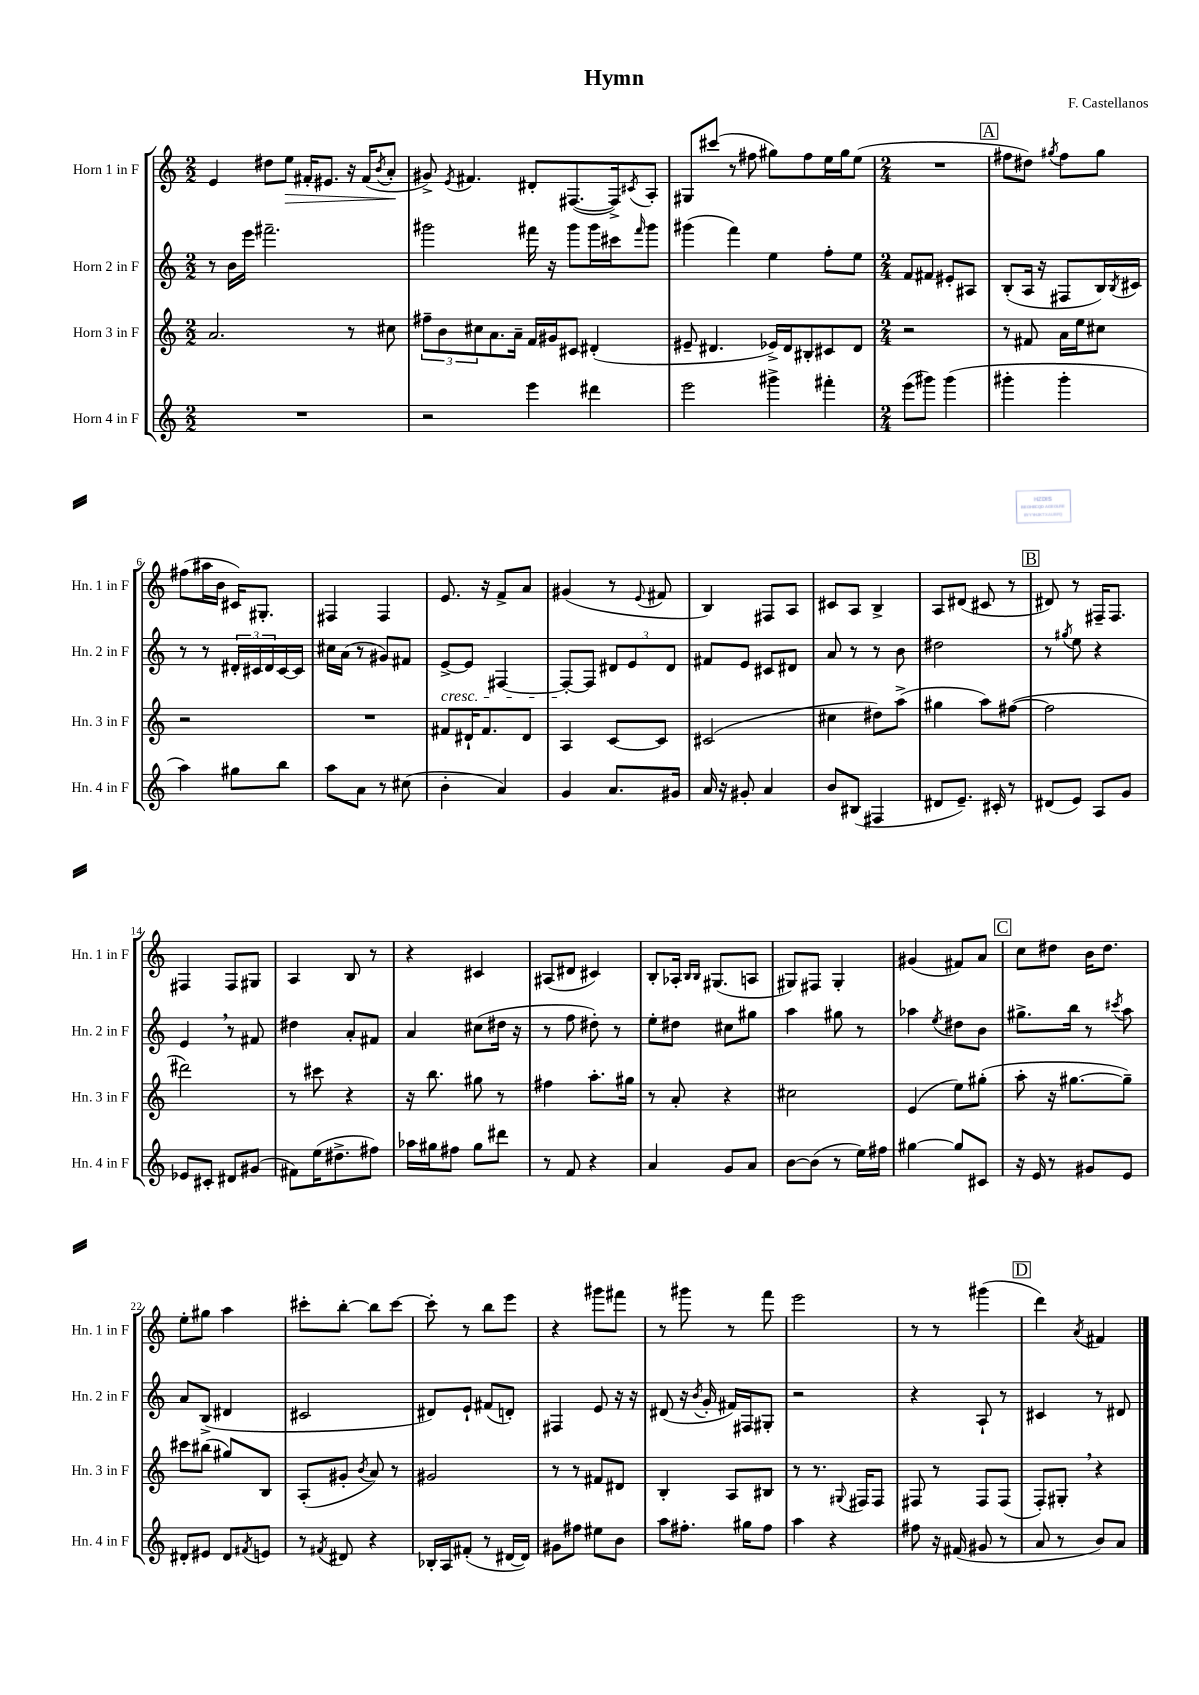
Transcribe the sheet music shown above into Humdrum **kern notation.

**kern	**kern	**kern	**kern	**dynam
*part4	*part3	*part2	*part1	*part1
*staff4	*staff3	*staff2	*staff1	*staff1
*I"Horn 4 in F	*I"Horn 3 in F	*I"Horn 2 in F	*I"Horn 1 in F	*
*I'Hn. 4 in F	*I'Hn. 3 in F	*I'Hn. 2 in F	*I'Hn. 1 in F	*
*clefG2	*clefG2	*clefG2	*clefG2	*
*k[]	*k[]	*k[]	*k[]	*
*M2/2	*M2/2	*M2/2	*M2/2	*
=1	=1	=1	=1	=1
1r	2.a/	8r	4e/	.
.	.	16b\LL	.	.
.	.	16eee\JJ	.	.
.	.	2.fff#X~\	8dd#X\L	.
!	!	!	!	!LO:HP:b
.	.	.	8ee\J	>
.	.	.	16f#X'/KL	.
.	.	.	8.e#X/J	.
.	8r	.	16r	.
.	.	.	(16f#/KL	.
.	.	.	8qb/	.
.	8cc#X\	.	8a'/J	.
.	.	.	.	]
=2	=2	=2	=2	=2
2r	12ff#X~\L	2ggg#X\	8g#X^/)	.
.	12b\	.	.	.
.	.	.	8qe/	.
.	.	.	4.f#X/	.
.	12cc#X\	.	.	.
.	8.a\	.	.	.
.	16a~\Jk	.	.	.
4eee\	16f/LL	16fff#X\	8d#X'/L	.
.	16g#X/J	16r	.	.
.	8c#X/J	8ggg#\L	([8.F#X/	.
4ddd#X\	(4d#X'/	16ggg#\L	.	.
.	.	16ccc#X\J	16F#^/k])	.
.	.	16qqfff#/	8qc#X/	.
.	.	8ggg#\J	8A'/J	.
=3	=3	=3	=3	=3
2eee\	8e#X~/	(4ggg#X\	8G#X/L	.
.	4.d#X/	.	(8ccc#X/J	.
.	.	4fff\)	8r	.
.	.	.	8ff#X\	.
4ggg#X^\	16e-X^/LL)	4ee\	8gg#X\L)	.
.	16d#/J	.	.	.
.	8B#X'/	.	8ff#\	.
4fff#X'\	8c#X/	8ff'\L	16ee\L	.
.	.	.	16gg#\J	.
.	8d#/J	8ee\J	(8ee\J	.
=4	=4	=4	=4	=4
*M2/4	*M2/4	*M2/4	*M2/4	*
(8eee\L	2r	8f/L	2r	.
8ggg#X\J)	.	8f#X/J	.	.
(4ggg#\	.	8e#X'/L	.	.
.	.	8A#X/J	.	.
!!LO:REH:place=s1:t=A
=5	=5	=5	=5	=5
4ggg#X'\	8r	(8B'/L	8ff#X\L	.
.	8f#X/	16A/Jk	8dd#X\J)	.
.	.	16r	.	.
.	.	.	8qgg#X/	.
4ggg#'\	16a\LL	8F#X/L	8ff#\L	.
.	16ee\J	.	.	.
.	8cc#X\J	16B/L)	8gg#\J	.
.	.	8qB/	.	.
.	.	16c#X/JJ	.	.
!!LO:LB:g=z
=6	=6	=6	=6	=6
4aa\)	2r	8r	(8ff#X\L	.
.	.	8r	16aa#X\L	.
.	.	.	16b\JJ	.
8gg#X\L	.	24d#X'/LL	16c#X/KL)	.
.	.	24c#X/	.	.
.	.	.	8.G#X'/J	.
.	.	24d#/	.	.
8bb\J	.	[16c#/	.	.
.	.	16c#/JJ]	.	.
=7	=7	=7	=7	=7
8aa\L	2r	16cc#X\LL	4F#X/	.
.	.	(16a\JJ	.	.
8a\J	.	8r	.	.
8r	.	8g#X/L)	4F#/	.
(8cc#X\	.	8f#X/J	.	.
=8	=8	=8	=8	=8
!	!	!LO:TX:b:i:t=cresc.	!	!
4b'\	8f#X/L	[8e^/L	8.e/	.
.	16d#X`/K	8e/J]	.	.
.	8.f#/	.	16r	.
4a/)	.	[4F#X/	8f^/L	.
.	8d#/J	.	8a/J	.
=9	=9	=9	=9	=9
4g/	4A/	8F#'/L_	(4g#X/	.
.	.	8F#/J]	.	.
8.a/L	[8c/L	12d#X/L	8r	.
.	.	12e/	.	.
.	.	.	8qqe/	.
.	8c/J]	.	8f#X/	.
.	.	12d#/J	.	.
16g#X/Jk	.	.	.	.
=10	=10	=10	=10	=10
16a/	(2c#X/	8f#X/L	4B/)	.
16r	.	.	.	.
8g#X'/	.	8e/J	.	.
4a/	.	8c#X/L	8F#X/L	.
.	.	8d#X/J	8A/J	.
=11	=11	=11	=11	=11
8b/L	4cc#X\	8a/	8c#X/L	.
(8B#X/J	.	8r	8A/J	.
4F#X/	8dd#X\L)	8r	4B^/	.
.	(8aa^\J	8b\	.	.
=12	=12	=12	=12	=12
8d#X/L	4gg#X\	2dd#X\	8A/L	.
8.e~/J)	.	.	(8d#X/J	.
.	8aa\L)	.	8c#X/	.
16c#X'/	.	.	.	.
8r	([8ff#X\J	.	8r	.
!!LO:REH:place=s1:t=B
=13	=13	=13	=13	=13
(8d#X/L	2ff#\]	8r	8d#X/)	.
.	.	8qgg#X/	.	.
8e/J)	.	8ee\	8r	.
8A/L	.	4r	16F#X~/KL	.
.	.	.	8.F#/J	.
8g/J	.	.	.	.
!!LO:LB:g=z
=14	=14	=14	=14	=14
8e-X/L	2ddd#X\)	4e,/	4F#X/	.
8c#X'/J	.	.	.	.
8d#X/L	.	8r	8F#/L	.
(8g#X/J	.	8f#X/	8G#X/J	.
=15	=15	=15	=15	=15
8f#X\L)	8r	4dd#X\	4A/	.
(16ee\K	8ccc#X\	.	.	.
8.dd#X^\	.	.	.	.
.	4r	8a'/L	8B/	.
8ff#X\J)	.	8f#X/J	8r	.
=16	=16	=16	=16	=16
16aa-X\LL	16r	4a/	4r	.
16gg#X\J	8.bb\	.	.	.
8ff#X\J	.	.	.	.
8gg#\L	8gg#X\	(8cc#X\L	4c#X/	.
8ddd#X\J	8r	16dd#X\Jk	.	.
.	.	16r	.	.
=17	=17	=17	=17	=17
8r	4ff#X\	8r	(8A#X/L	.
8f/	.	8ff\	8d#X/J	.
4r	8.aa'\L	8dd#X'\)	4c#X/)	.
.	.	8r	.	.
.	16gg#X\Jk	.	.	.
=18	=18	=18	=18	=18
4a/	8r	8ee'\L	8B'/L	.
.	8a'/	8dd#X\J	16A-X'/Jk	.
.	.	.	16qqB/LL	.
.	.	.	16qqB/JJ	.
.	.	.	(8.G#X/L	.
8g/L	4r	8cc#X\L	.	.
8a/J	.	8gg#X\J	8An/J	.
=19	=19	=19	=19	=19
[8b\L	2cc#X\	4aa\	8G#X/L)	.
(8b\J]	.	.	8F#X/J	.
8r	.	8gg#X\	4G#'/	.
16ee\LL)	.	8r	.	.
16ff#X\JJ	.	.	.	.
=20	=20	=20	=20	=20
[4gg#X\	(4e/	4aa-X\	(4g#X/	.
.	.	8qee/	.	.
8gg#/L]	8ee\L)	8dd#X\L	8f#X/L)	.
8c#X/J	(8gg#X'\J	8b\J	8a/J	.
!!LO:REH:place=s1:t=C
=21	=21	=21	=21	=21
16r	8aa'\	8.gg#X^\L	8cc\L	.
16e/	.	.	.	.
8r	16r	.	8dd#X\J	.
.	[8.gg#X\L	16bb\Jk	.	.
8g#X/L	.	8r	16b\KL	.
.	.	.	8.dd#\J	.
.	.	8qccc#X/	.	.
8e/J	8gg#~\J])	8aa\	.	.
!!LO:LB:g=z
=22	=22	=22	=22	=22
8d#X'/L	8ccc#X\L	8a/L	8ee'\L	.
8e#X/J	(8bb#X\J	(8B^/J	8gg#X\J	.
8d#/L	8gg#X/L)	4d#X/	4aa\	.
8qf#X/	.	.	.	.
8en/J	8B/J	.	.	.
=23	=23	=23	=23	=23
8r	(8A'/L	2c#X/	8ccc#X'\L	.
8qf#X/	.	.	.	.
8d#X/	8g#X'/J	.	[8bb'\J	.
.	8qb/	.	.	.
4r	8a/)	.	8bb\L]	.
.	8r	.	[8ccc#\J	.
=24	=24	=24	=24	=24
16B-X'/LL	2g#X/	8d#X/L)	8ccc#'\]	.
16A/J	.	.	.	.
(8f#X'/J	.	8e`/J	8r	.
8r	.	(8f#X/L	8bb\L	.
[16d#X/LL	.	8dn'/J)	8eee\J	.
16d#/JJ])	.	.	.	.
=25	=25	=25	=25	=25
8g#X\L	8r	4F#X/	4r	.
8ff#X\J	8r	.	.	.
8ee#X\L	8f#X/L	8e/	8ggg#X\L	.
8b\J	8d#X/J	16r	8fff#X\J	.
.	.	16r	.	.
=26	=26	=26	=26	=26
8aa\L	4B'/	(8d#X/	8r	.
8.ff#X'\J	.	16r	8ggg#X\	.
.	.	8qb/	.	.
.	.	16g'/	.	.
.	8A/L	16f#X/LL)	8r	.
16gg#X\KL	.	16F#X/J	.	.
8ff#\J	8B#X/J	8G#X'/J	8fff\	.
=27	=27	=27	=27	=27
4aa\	8r	2r	2eee\	.
.	8.r	.	.	.
4r	.	.	.	.
.	8qqG#X/	.	.	.
.	16F#X/KL	.	.	.
.	8F#/J	.	.	.
=28	=28	=28	=28	=28
8ff#X\	8F#X/	4r	8r	.
16r	8r	.	8r	.
(16f#X/	.	.	.	.
8g#X/	8F#/L	8A`/	(4ggg#X\	.
8r	(8F#/J	8r	.	.
!!LO:REH:place=s1:t=D
=29	=29	=29	=29	=29
8a/	8F'/L)	4c#X/	4ddd\)	.
8r	8G#X',/J	.	.	.
.	.	.	8qa/	.
8b/L)	4r	8r	4f#X/	.
8a/J	.	8d#X/	.	.
==	==	==	==	==
*-	*-	*-	*-	*-
